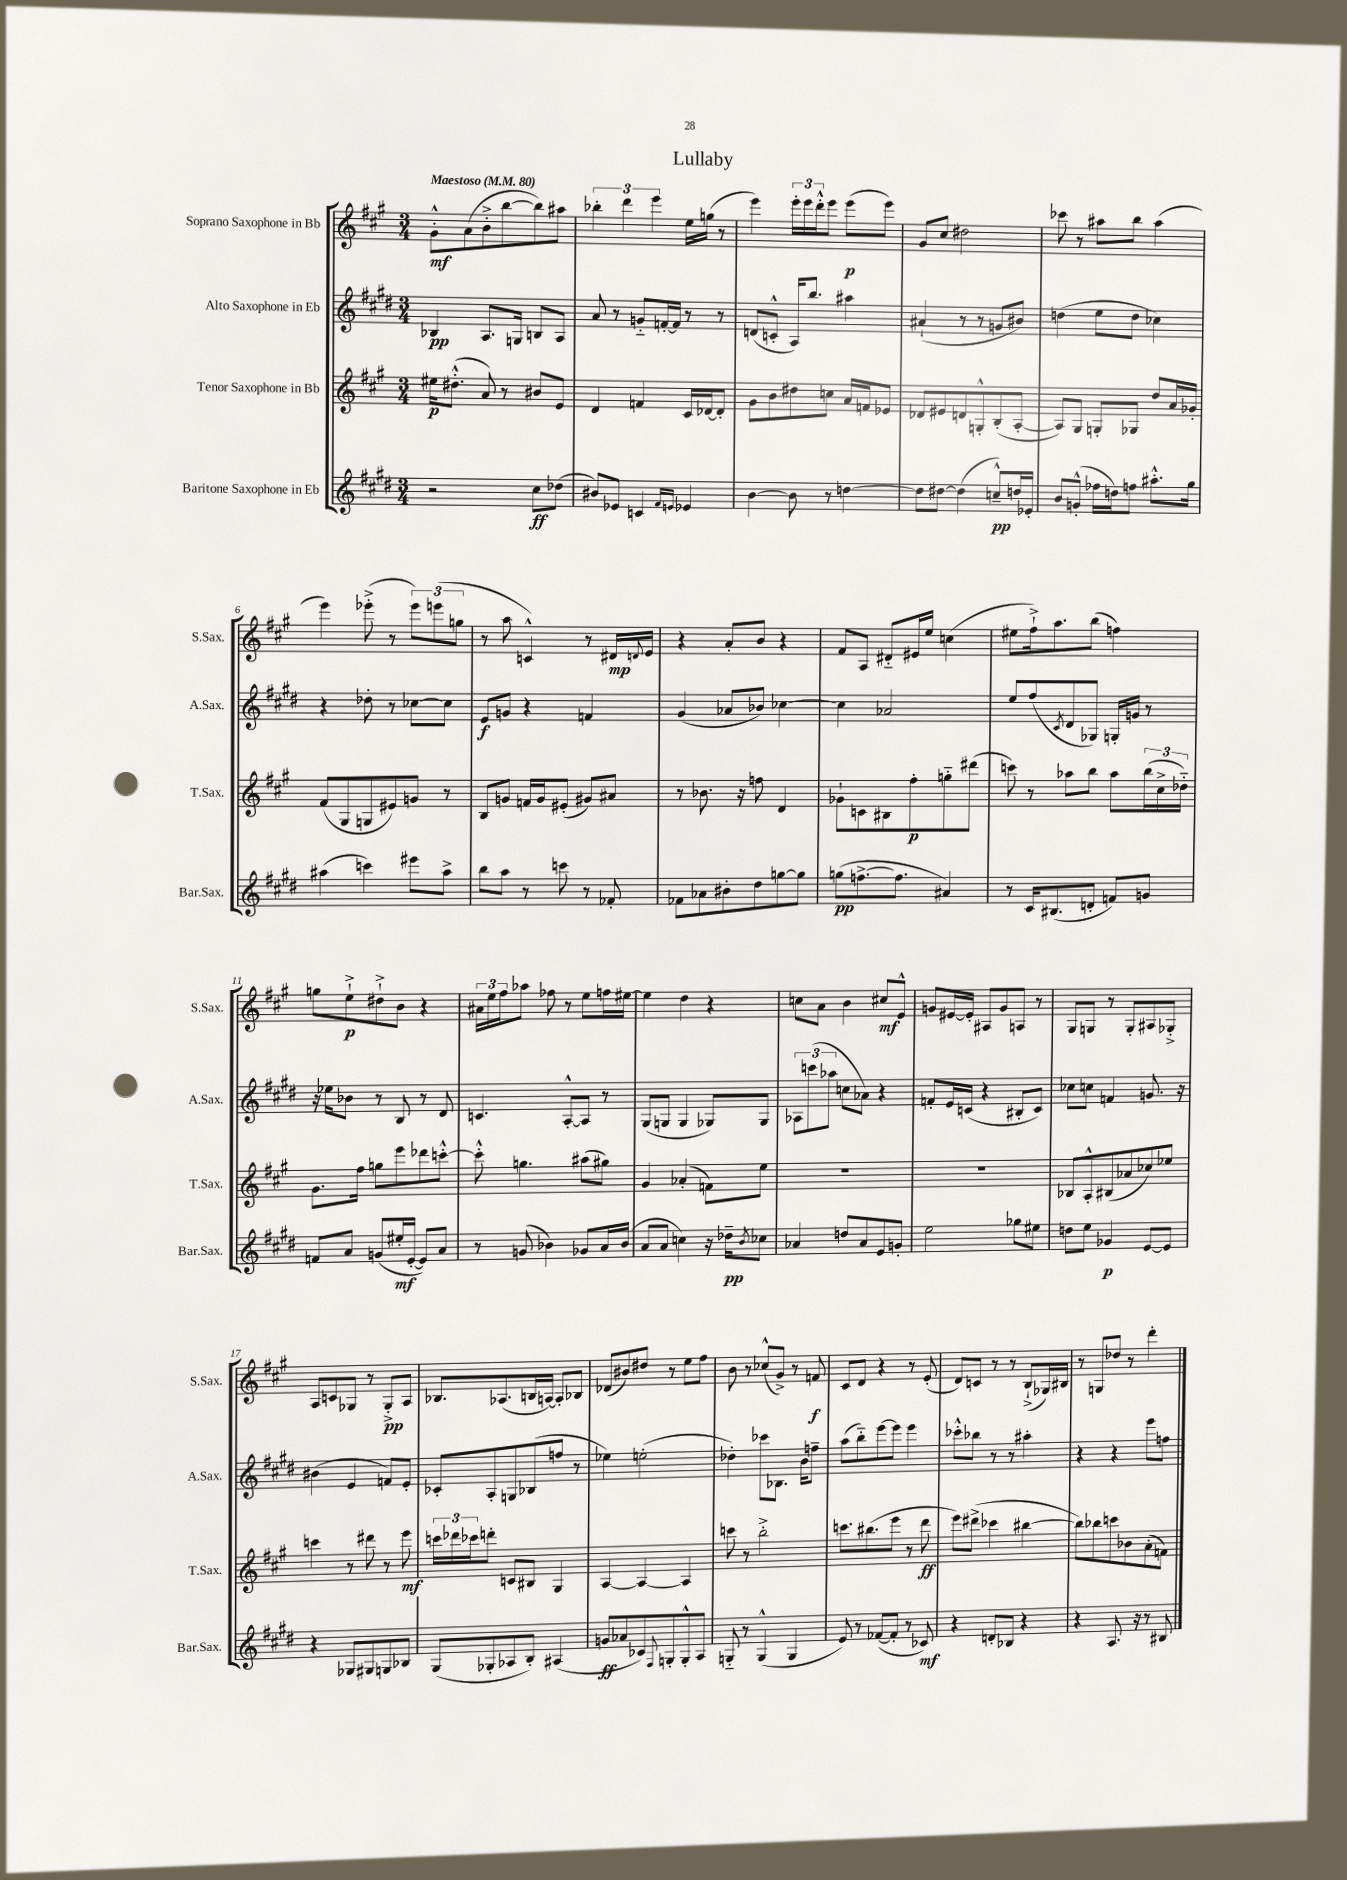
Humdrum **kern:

**kern	**kern	**kern	**kern
*staff4	*staff3	*staff2	*staff1
*clefG2	*clefG2	*clefG2	*clefG2
*k[f#c#g#d#]	*k[f#c#g#]	*k[f#c#g#d#]	*k[f#c#g#]
*M3/4	*M3/4	*M3/4	*M3/4
*MM80	*MM80	*MM80	*MM80
2r	16ee#	4B-	8g#'^^
.	(8.dd#'^^	.	.
.	.	.	(8a
.	8a)	8.A	8b'^
.	8r	.	[8bb
.	.	16G	.
8cc#	8b#	8B	8bb])
(8dd-	8e	8A	8aa#
=	=	=	=
8b#)	4d	8a	6bb-'
8e-	.	8r	.
.	.	.	6ddd
4c	4f	8g'~	.
.	.	.	6eee
.	.	[16f'	.
.	.	16f]	.
16qqf#	.	.	.
16qqe	.	.	.
4e-	16c#	8r	16ee
.	[16d-	.	(16gg
.	8d-']	8r	8r
=	=	=	=
[4b	8g#	(8d	4eee)
.	8b	8c'^^	.
8b]	8dd#	16A)	24eee'
.	.	.	24eee
.	.	8.bb	.
.	.	.	24ddd'^^
8r	8cc	.	8eee
[4dd	16a	4aa#	(8eee
.	16f	.	.
.	8e-	.	8eee)
=	=	=	=
8dd]	8d-	(4a#`	8g#
[8dd#	8e#	.	8cc#
(4dd#]	8d	8r	2dd#
.	8G'^^	8r	.
8cc~^^)	(8B'	8g	.
16dd	[8A'	8b#)	.
16e-'	.	.	.
=	=	=	=
8b	8A])	(4dd	8ccc-
(8g'^^	8G#	.	8r
16ff-	8G'	8ee	8aa#
16dd)	.	.	.
8ff	8G-	8dd	8bb
8.aa#'^^	8dd	4cc-)	(4aa#
.	16a	.	.
16gg#	16g-'	.	.
=	=	=	=
(4aa#	(8f#	4r	4eee)
.	8G#	.	.
4ccc)	8G	8dd-'	(8eee-'^
.	8e#)	8r	8r
8eee#	8g	[8cc-	12eee-)
.	.	.	(12eee
8aa#^	8r	8cc-]	.
.	.	.	12gg
=	=	=	=
8bb	8B	8e	8r
8aa	8g	8g	8aa
8r	16f	4r	4c^^)
.	16g	.	.
8ccc	(8e#'	.	.
8r	8g#)	4f	8r
8f-'	8a#	.	16d#
.	.	.	8qqd
.	.	.	16e
=	=	=	=
8f-	8r	(4g#	4r
8a-	8.b-	.	.
8b#'	.	8a-	8a'
.	16r	.	.
8dd#	8ff	8b-)	8b
[8gg	4d	[4cc-	4r
8gg]	.	.	.
=	=	=	=
(8gg	8g-`	4cc-]	8f#
[8.ff^	8c	.	8A
.	8B#	2a-	8d#'~
8.ff]	.	.	.
.	8ff#'	.	16e#
.	.	.	16ee
4a#)	8gg'~	.	(4cc
.	(8ddd#	.	.
=	=	=	=
8r	8ccc)	8ee	8ee#
16c#	8r	(8ff#	16ff#`^)
(8.B#	.	.	8.aa
.	.	8qc#	.
.	8aa-	8d#	.
8d'	8bb	8G-)	(8bb
8f)	8aa-	16G'	4ff)
.	.	16g	.
8g	(24bb	8r	.
.	24cc#^	.	.
.	24dd-'~)	.	.
=	=	=	=
8f	8.g#	16r	8gg
.	.	16ee-	.
8a	.	8b-	8ee`^
.	16ff#	.	.
(8g	8gg	8r	8dd#`^
16ee#'	8eee	8B	8b
[16e'	.	.	.
8e])	8ddd-	8r	4r
8a	[8ccc'^^	8d#	.
=	=	=	=
8r	8ccc'^^]	4.c	24a#
.	.	.	24ee
.	.	.	24ff#
(8g	4.gg	.	8aa-
4b-)	.	.	8ff-
.	.	[8A'^^	8r
8g-	(8aa#	8A]	8ee
16a	8gg#)	8r	16ff
(16b-	.	.	[16ee#
=	=	=	=
8a	4g#	(8G#	4ee#]
8a	.	8G	.
4cc)	(4a-'	4G	4dd
16r	8f)	8G-)	4r
16dd-~	.	.	.
8qb	.	.	.
8cc-	8ee	8G-	.
=	=	=	=
4a-	2.r	12A-	8cc
.	.	(12ccc	.
.	.	.	8a
.	.	12aa-	.
8dd	.	8cc	4b
8a-	.	8a-)	.
8e	.	4r	8cc#
8g'	.	.	8e^^
=	=	=	=
2ee	2.r	8f'	8g
.	.	16e	[16e#
.	.	(16c	16e#']
.	.	4r	8A#
.	.	.	8g
8gg-	.	8B#'	8A
8ee#	.	8c)	8r
=	=	=	=
8dd	8B-	8cc-	8G#
8ee	8A'^^	8cc	8G
4g-	(8B#	4f	8r
.	8a-	.	8G'
[8e	8cc-)	8.g	8A#
8e]	8ee-	.	8G-'^
.	.	16r	.
=	=	=	=
4r	4ccc	(4b#	8A
.	.	.	8c
8G-	8r	4e	8G-
8G#	8ddd#	.	8r
8G	8r	8f)	8G-'^
8B-	8eee	8e'	8A
=	=	=	=
(8G#	24ccc	8c-'	8.B-
.	24ddd-	.	.
.	24ccc-	.	.
8G-'	8ddd'	8A'	.
.	.	.	(8.A-
8A-	8c	8G	.
8B')	8B#	(8B-	16B
.	.	.	[16A)
(4A#	4G#	8ff	8A']
.	.	8r	8B-
=	=	=	=
8g	[4A	4ee-)	(8d-
8a-	.	.	8b#)
8c-)	4A_	(2ee'	8dd#
8qqF#	.	.	.
8G'	.	.	8r
8G'^^	4A]	.	8ee
8A	.	.	8ff#
=	=	=	=
8G'~	8ccc	4dd-')	8b
8r	8r	.	8r
(4G^^	2bb'^	8ccc-	(8cc-^^
.	.	8.B-	8g#^)
4G	.	.	8r
.	.	16b	.
.	.	8ff~	8f
=	=	=	=
8e)	8.ccc	(8aa	8c#
8r	.	8bb'~)	8d
.	(8.bb#	.	.
([8f-	.	[8eee	4r
8f-']	8eee	8eee]	.
8r	8r	4eee	8r
8c-)	8ddd	.	(8e'
=	=	=	=
4r	8eee)	8ccc-'^^	8d)
.	(8ddd#^	8bb-	8c
8d'	4ccc-	8r	8r
8B-	.	8r	8r
4r	[4bb#	4aa#'	(8B`^
.	.	.	16G-)
.	.	.	16B#
=	=	=	=
4r	8bb#])	4r	8r
.	8bb-	.	8G
8.A	8ccc	4r	8dd-
.	8b-	.	8r
16r	.	.	.
8r	(8a'	8eee	4ddd'
8B#	8f)	8ff	.
==	==	==	==
*-	*-	*-	*-
